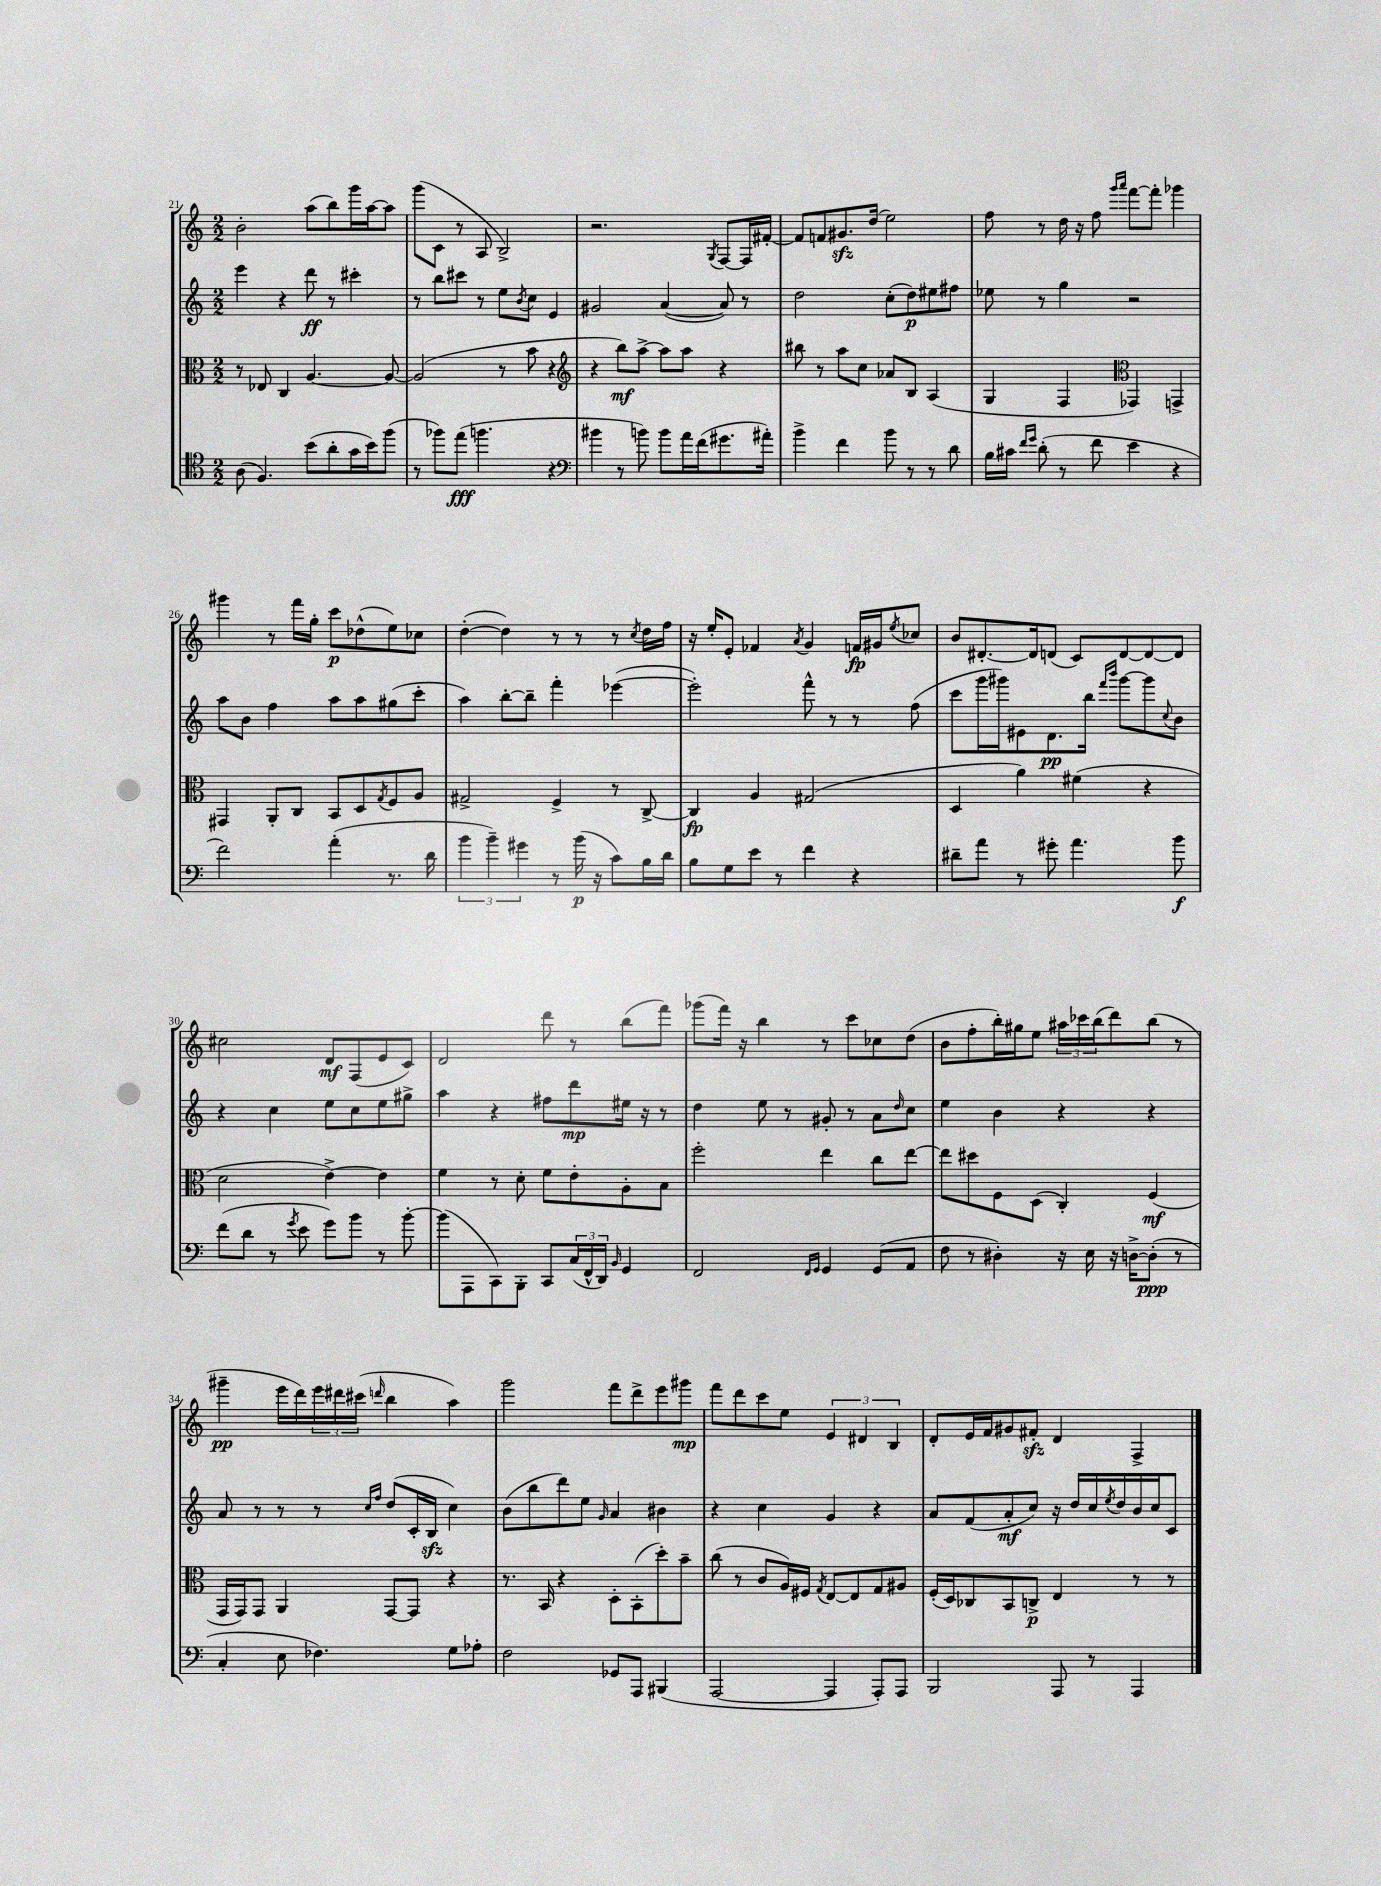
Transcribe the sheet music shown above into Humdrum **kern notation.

**kern	**kern	**kern	**kern
*staff4	*staff3	*staff2	*staff1
*clefC4	*clefC3	*clefG2	*clefG2
*k[]	*k[]	*k[]	*k[]
*M2/2	*M2/2	*M2/2	*M2/2
(8A	8r	4eee	2b'
4.F)	8E-	.	.
.	4C	4r	.
(8b	[4.A	8ddd	(8aa
8a'	.	8r	8bb)
16g	.	4ccc#'	16ggg
16b)	.	.	[16aa
(8ff	8A_	.	8aa]
=	=	=	=
8r	(2A]	8r	(8ggg
8ff-)	.	8bb	8c
(8ee	.	8ccc#	8r
4.ff	.	8r	8A
.	8r	8ee	2B^)
.	.	8qb	.
.	8b	8cc	.
4r	4r	4e	.
=	=	=	=
*clefF4	*clefG2	*	*
4b#	4r	2g#	2.r
8r	8bb)	.	.
8b)	[8aa^	.	.
8b	8aa]	([4a	.
16a	8aa	.	.
(16f	.	.	.
.	.	.	8qG
8.g#	4r	8a])	[8F
.	.	8r	16F]
16a#')	.	.	[16f#'
=	=	=	=
4b^	8bb#	2dd	8f#]
.	8r	.	8f
4f	8aa	.	8.g#
.	8cc	.	.
.	.	.	(16dd
8b	8a-	(8cc'	2ee)
8r	8B	8dd)	.
8r	(4A	8ee#	.
8d	.	8ff#	.
=	=	=	=
16B	4G	8ee-	8ff
16c#	.	.	.
16qqf	.	.	.
16qqg	.	.	.
(8d'	.	8r	8r
8r	4F	4gg	16dd
.	.	.	16r
8f	.	.	8ff
*	*clefC3	*	*
.	.	.	16qqggg
.	.	.	16qqaaa
4e	4GG-)	2r	[8fff
.	.	.	8fff']
4r	4GG^	.	4ggg-
=	=	=	=
2f)	4GG#	8aa	4ggg#
.	.	8b	.
.	8AA'	4ff	8r
.	8C	.	16fff
.	.	.	16gg'
(4a'	8BB	8aa	8ccc
.	8D	8aa	(8dd-^^
.	8qG	.	.
8.r	8F	(8gg#	8ee)
.	8A	8ccc'	8cc-
16d	.	.	.
=	=	=	=
6b	2G#^	4aa)	([4dd'
6b~)	.	.	.
.	.	[8bb'	4dd])
6g#	.	.	.
.	.	8bb~]	.
8r	4F^	4fff'	8r
(16b	.	.	8r
16r	.	.	.
8c)	8r	([4eee-	8r
.	.	.	8qcc
16B	[8C^	.	16dd
16d	.	.	16ff
=	=	=	=
8B	4C]	2eee-'])	16r
.	.	.	16ee'
8G	.	.	8e'
8e	4A	.	4f-
8r	.	.	.
.	.	.	8qa
4f	(2G#	8fff^^	4g
.	.	8r	.
4r	.	8r	16f
.	.	.	16g#
.	.	.	8qee
.	.	(8ff	8cc-
=	=	=	=
8d#~	4D	8ccc	8b
8a	.	16ggg	[8.d#'
.	.	16ggg#)	.
8r	4a)	8e#	.
.	.	.	16d#]
8g#'	.	8.d	(8d
4.a	(4f#	.	8c)
.	.	16bb	.
.	.	16qqfff	.
.	.	16qqbbb	.
.	.	[8ggg#	[8d
.	4r	8ggg#]	8d_
.	.	8qqcc	.
8b	.	8b	8d]
=	=	=	=
(8f	2d	4r	2cc#
8d	.	.	.
8r	.	4cc	.
8qg	.	.	.
8e	.	.	.
8g)	[4e^)	8ee	8d
8b	.	8cc	(8F
8r	4e]	8ee	8e
[8b'	.	8gg#^	8c)
=	=	=	=
(8b]	4f	4aa	2d
8AAA	.	.	.
8CC)	8r	4r	.
8BBB'	8d'	.	.
8CC	8f	8ff#	8ddd
(24C	8e'	8ddd	8r
24FF^^	.	.	.
24DD)	.	.	.
16qqBB	.	.	.
4GG	8A'	16ee#	(8bb
.	.	16r	.
.	8B	8r	8fff)
=	=	=	=
2FF	2ff'	4dd	(8ggg-
.	.	.	16fff)
.	.	.	16r
.	.	8ee	4bb
.	.	8r	.
16qqFF	.	.	.
16qqGG	.	.	.
4GG	4ee	8g#'	8r
.	.	8r	8ccc
(8GG	8cc	8a	8cc-
.	.	16qqdd	.
8AA	[8ee	8cc	(8dd
=	=	=	=
8F	8ee]	4ee	8b
8r	8dd#	.	8ff'
4D#')	8F	4b	16bb')
.	.	.	16gg#
.	(8D	.	8ee
16r	4C')	4r	24aa#
.	.	.	24ccc-
16E	.	.	.
.	.	.	(24bb
16r	.	.	8ddd)
[16D^	.	.	.
(8D']	(4F	4r	(8bb
8r	.	.	8r
=	=	=	=
4C'	16GG	8a	4ggg#~
.	16GG)	.	.
.	8GG	8r	.
8E	4AA	8r	16eee
.	.	.	16ddd)
4.F-)	.	8r	24eee
.	.	.	24ddd#
.	.	.	(24ccc#
.	.	16qqcc	.
.	.	16qqff	16qqddd
.	[8GG	(8dd	4bb
.	8GG]	16c'	.
.	.	16B	.
8G	4r	4cc)	4aa)
8A-'	.	.	.
=	=	=	=
2F	8.r	(8b	2ggg
.	.	8bb	.
.	16BB	.	.
.	4r	8ddd)	.
.	.	8ee	.
.	.	16qqg	.
8GG-	8D'	4a	8fff
8AAA	(8BB'	.	8ddd^
(4BBB#	8dd')	4b#	8eee
.	8b~	.	8ggg#
=	=	=	=
[2AAA	(8cc	4r	8fff
.	8r	.	8ddd
.	8c	4cc	8ccc
.	16A)	.	8ee
.	16F#	.	.
.	8qG	.	.
4AAA]	[8E	4g	6e
.	8E]	.	.
.	.	.	6d#
8AAA')	8G	4r	.
.	.	.	6B
8AAA	8A#	.	.
=	=	=	=
2BBB	(16F'	8a	8d'
.	16D)	.	.
.	8C-	(8f	16e
.	.	.	16f
.	8BB	8a'	8g#
.	8C^	8cc)	8f#'
8AAA	4E	16r	4d
.	.	16dd	.
8r	.	16cc	.
.	.	8qee	.
.	.	16dd	.
4AAA	8r	16b	4F^
.	.	16cc	.
.	8r	8c	.
==	==	==	==
*-	*-	*-	*-
